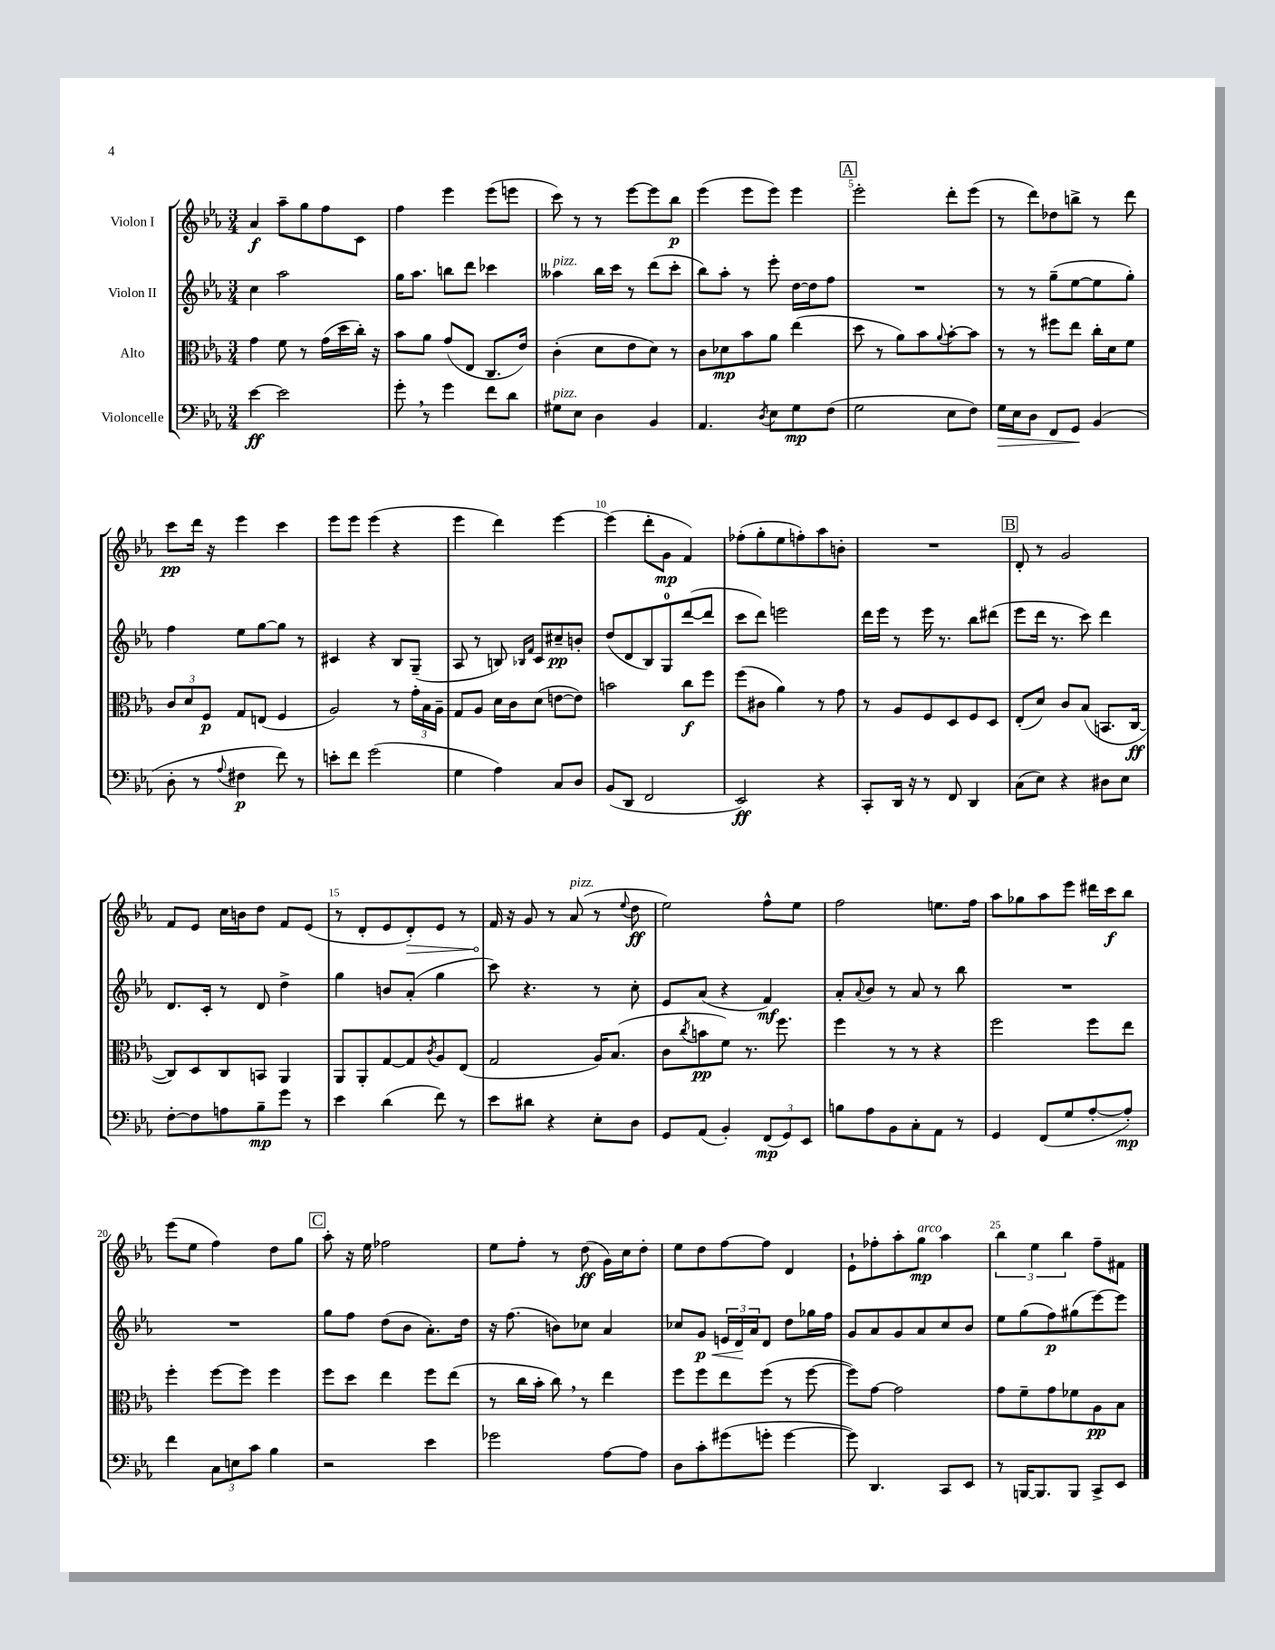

**kern	**dynam	**kern	**dynam	**kern	**dynam	**kern	**dynam
*part4	*part4	*part3	*part3	*part2	*part2	*part1	*part1
*staff4	*staff4	*staff3	*staff3	*staff2	*staff2	*staff1	*staff1
*I"Violoncelle	*	*I"Alto	*	*I"Violon II	*	*I"Violon I	*
*clefF4	*	*clefC3	*	*clefG2	*	*clefG2	*
*k[b-e-a-]	*	*k[b-e-a-]	*	*k[b-e-a-]	*	*k[b-e-a-]	*
*M3/4	*	*M3/4	*	*M3/4	*	*M3/4	*
=1	=1	=1	=1	=1	=1	=1	=1
[4e-\	ff	4g\	.	4cc\	.	4a-/	f
2e-\]	.	8f\	.	2aa-\	.	8aa-~\L	.
.	.	8r	.	.	.	8gg\	.
.	.	(16g\LL	.	.	.	8ff\	.
.	.	16dd\	.	.	.	.	.
.	.	16cc'\JJ)	.	.	.	8c\J	.
.	.	16r	.	.	.	.	.
=2	=2	=2	=2	=2	=2	=2	=2
8g',\	.	8b-\L	.	16gg\KL	.	4ff\	.
.	.	.	.	8.aa-\J	.	.	.
8r	.	8a-\J	.	.	.	.	.
4g\	.	(8g/L	.	8bbn\L	.	4eee-\	.
.	.	8E-/J	.	8ddd\J	.	.	.
8f\L	.	8.C/L	.	4ccc-X\	.	(8eee-\L	.
8d\J	.	.	.	.	.	8eeen\J	.
.	.	16e-/Jk)	.	.	.	.	.
=3	=3	=3	=3	=3	=3	=3	=3
!	!	!	!	!LO:TX:a:i:t=pizz.	!	!	!
!LO:TX:a:i:t=pizz.	!	!	!	!	!	!	!
8G#X\L	.	(4c'\	.	4aa--X\	.	8ccc\)	.
8E-\J	.	.	.	.	.	8r	.
4D\	.	8d\L	.	16bb-\LL	.	8r	.
.	.	.	.	16ccc\JJ	.	.	.
.	.	8e-\	.	8r	.	[8eee-\L	.
4BB-/	.	8d\J)	.	(8ddd\L	.	8eee-\]	.
.	.	8r	.	8ccc'\J	.	8bb-\J	p
=4	=4	=4	=4	=4	=4	=4	=4
4.AA-/	.	8c\L	.	8bb-\L)	.	(4eee-\	.
.	.	8d-X\	mp	8aa-'\J	.	.	.
.	.	8b-\	.	8r	.	8eee-\L	.
8qD/	.	.	.	.	.	.	.
8E-\L	.	8a-\J	.	8eee-'\	.	8eee-\J)	.
8G\	mp	(4ee-\	.	[16dd\LL	.	4eee-\	.
.	.	.	.	16dd\J]	.	.	.
(8F\J	.	.	.	8ff\J	.	.	.
!!LO:REH:place=s1:t=A
=5	=5	=5	=5	=5	=5	=5	=5
2G\	.	8dd\	.	2.r	.	2eee-'\	.
.	.	8r	.	.	.	.	.
.	.	8a-\L)	.	.	.	.	.
.	.	8b-\	.	.	.	.	.
.	.	8qqa-/	.	.	.	.	.
8E-\L	.	[8b-'\	.	.	.	8ddd'\L	.
8F\J)	.	8b-\J]	.	.	.	(8eee-\J	.
=6	=6	=6	=6	=6	=6	=6	=6
!	!LO:HP:b	!	!	!	!	!	!
16G\LL	>	8r	.	8r	.	8r	.
16E-\J	.	.	.	.	.	.	.
8D\J	.	8r	.	8r	.	8ddd\L)	.
8FF/L	.	8ff#X\L	.	(8gg~\L	.	8dd-X\	.
8GG/J	.	8ee-\J	.	[8ee-\	.	8bbn^\J	.
(4BB-/	]	16cc'\LL	.	8ee-\]	.	8r	.
.	.	16d\J	.	.	.	.	.
.	.	8f\J	.	8gg'\J)	.	8ddd\	.
!!LO:LB:g=z
=7	=7	=7	=7	=7	=7	=7	=7
8D'\	.	12c/L	.	4ff\	.	8ccc\L	pp
.	.	12d/	.	.	.	.	.
8r	.	.	.	.	.	16ddd\Jk	.
.	.	12F/J	p	.	.	.	.
.	.	.	.	.	.	16r	.
8qqA-/	.	.	.	.	.	.	.
4F#X\	p	8G/L	.	8ee-\L	.	4eee-\	.
.	.	(8En/J	.	[8gg\	.	.	.
8f\)	.	4F/	.	8gg\J]	.	4ccc\	.
8r	.	.	.	8r	.	.	.
=8	=8	=8	=8	=8	=8	=8	=8
8en'\L	.	2A-/)	.	4c#X/	.	8eee-\L	.
8f\J	.	.	.	.	.	8eee-\J	.
(2g\	.	.	.	4r	.	(4eee-\	.
.	.	8r	.	8B-/L	.	4r	.
.	.	24g'\LL	.	(8G~/J	.	.	.
.	.	24B-\	.	.	.	.	.
.	.	24A-~\JJ	.	.	.	.	.
=9	=9	=9	=9	=9	=9	=9	=9
4G\	.	8G/L	.	8A-/	.	4eee-\	.
.	.	8A-/J	.	8r	.	.	.
4A-\)	.	16d\LL	.	8Bn/)	.	4ddd\)	.
.	.	16c\J	.	.	.	.	.
.	.	.	.	16qqB-X/LL	.	.	.
.	.	.	.	16qqf/JJ	.	.	.
.	.	(8d\J	.	8c/L	.	.	.
8C/L	.	[8en\L	.	8cc#X~/	pp	[4eee-\	.
8D/J	.	8e\J])	.	8bn'/J	.	.	.
=10	=10	=10	=10	=10	=10	=10	=10
(8BB-/L	.	2bn\	.	(8dd/L	.	(4eee-\]	.
8DD/J	.	.	.	8d/	.	.	.
2FF/	.	.	.	8B-/)	.	8ddd'\L	.
.	.	.	.	8G/	.	8g\J	mp
.	.	8cc\L	f	([8ddd/	.	4f/)	.
.	.	8ff\J	.	8ddd/J]	.	.	.
=11	=11	=11	=11	=11	=11	=11	=11
2EE-/)	ff	(8ff\L	.	8ccc\L	.	(8ff-X'\L	.
.	.	8c#X\J	.	8ddd\J)	.	8gg'\	.
.	.	4a-\)	.	2eeen\	.	8ee-\	.
.	.	.	.	.	.	8ffn'\)	.
4r	.	8r	.	.	.	8aa-\	.
.	.	8g\	.	.	.	8bn'\J	.
=12	=12	=12	=12	=12	=12	=12	=12
8CC'/L	.	8r	.	16ddd\LL	.	2.r	.
.	.	.	.	16eee-\JJ	.	.	.
16DD/Jk	.	8A-/L	.	8r	.	.	.
16r	.	.	.	.	.	.	.
8r	.	8F/	.	16eee-\	.	.	.
.	.	.	.	8.r	.	.	.
8FF/	.	8D/	.	.	.	.	.
4DD/	.	8F/	.	8bb-\L	.	.	.
.	.	8D/J	.	(8ddd#X\J	.	.	.
!!LO:REH:place=s1:t=B
=13	=13	=13	=13	=13	=13	=13	=13
(8C\L	.	(8E-'/L	.	8eee-\L	.	8d'/	.
8E-\J)	.	8d/J)	.	16ddd\Jk	.	8r	.
.	.	.	.	8.r	.	.	.
4r	.	8c/L	.	.	.	2g/	.
.	.	(8B-/J	.	8ccc\)	.	.	.
8D#X\L	.	8.BBn/L	.	4ddd\	.	.	.
8E-\J	.	.	.	.	.	.	.
.	.	[16C/Jk	ff	.	.	.	.
!!LO:LB:g=z
=14	=14	=14	=14	=14	=14	=14	=14
[8F'\L	.	8C/L])	.	8.d/L	.	8f/L	.
8F\]	.	8D/	.	.	.	8e-/J	.
.	.	.	.	16c'/Jk	.	.	.
8An\	.	8C/	.	8r	.	16cc\LL	.
.	.	.	.	.	.	16bn\J	.
8B-~\	mp	8BBn/J	.	8d/	.	8dd\J	.
8g\J	.	4AA-/	.	4dd^\	.	8f/L	.
8r	.	.	.	.	.	(8e-/J	.
=15	=15	=15	=15	=15	=15	=15	=15
4e-\	.	8AA-/L	.	4gg\	.	8r	.
.	.	8AA-'/	.	.	.	8d'/L	.
(4d\	.	[8G/	.	8bn/L	.	8e-/	.
!	!	!	!	!	!	!	!LO:HP:b
.	.	8G/]	.	(8a-'/J	.	8d'/)	>
.	.	8qc/	.	.	.	.	.
8f\)	.	8A-/	.	4gg\	.	8e-/J	.
8r	.	(8E-/J	.	.	.	8r	.
=16	=16	=16	=16	=16	=16	=16	=16
8e-\L	.	2G/	.	8ccc\)	.	16f/	.
.	.	.	.	.	.	16r	]
8d#X\J	.	.	.	4.r	.	8g/	.
4r	.	.	.	.	.	8r	.
!	!	!	!	!	!	!LO:TX:a:i:t=pizz.	!
.	.	.	.	.	.	(8a-/	.
8E-'\L	.	16A-/KL)	.	8r	.	8r	.
.	.	(8.B-/J	.	.	.	.	.
.	.	.	.	.	.	8qqee-/	.
8D\J	.	.	.	8cc'\	.	8dd\	ff
=17	=17	=17	=17	=17	=17	=17	=17
8GG/L	.	8c\L	.	8e-/L	.	2ee-\)	.
.	.	8qcc/	.	.	.	.	.
(8AA-/J	.	8bn\	pp	(8a-/J	.	.	.
4BB-'/)	.	8f\J)	.	4r	.	.	.
.	.	8.r	.	.	.	.	.
(12FF/L	mp	.	.	4f/)	mf	8ff^^\L	.
.	.	8.ff\	.	.	.	.	.
12GG/)	.	.	.	.	.	.	.
.	.	.	.	.	.	8ee-\J	.
12EE-/J	.	.	.	.	.	.	.
=18	=18	=18	=18	=18	=18	=18	=18
8Bn\L	.	4ff\	.	8a-'/L	.	2ff\	.
.	.	.	.	8qqa-/	.	.	.
8A-\	.	.	.	8b-/J	.	.	.
8BB-\	.	8r	.	8r	.	.	.
8C'\	.	8r	.	8a-/	.	.	.
8AA-\J	.	4r	.	8r	.	8.een\L	.
8r	.	.	.	8bb-\	.	.	.
.	.	.	.	.	.	16ff\Jk	.
=19	=19	=19	=19	=19	=19	=19	=19
4GG/	.	2ff\	.	2.r	.	8aa-\L	.
.	.	.	.	.	.	8gg-X\	.
(8FF/L	.	.	.	.	.	8aa-\	.
8G/	.	.	.	.	.	8eee-\J	.
[8A-'/	.	8ff\L	.	.	.	16ddd#X\LL	.
.	.	.	.	.	.	16ccc\J	f
8A-'/J])	mp	8ee-\J	.	.	.	8bb-\J	.
!!LO:LB:g=z
=20	=20	=20	=20	=20	=20	=20	=20
4f\	.	4ff'\	.	2.r	.	(8eee-\L	.
.	.	.	.	.	.	8ee-\J	.
12C\L	.	[8ff\L	.	.	.	4ff\)	.
12En\	.	.	.	.	.	.	.
.	.	8ff\J]	.	.	.	.	.
12c\J	.	.	.	.	.	.	.
4B-\	.	4ff\	.	.	.	8dd\L	.
.	.	.	.	.	.	8gg\J	.
!!LO:REH:place=s1:t=C
=21	=21	=21	=21	=21	=21	=21	=21
2r	.	8ff\L	.	8gg\L	.	8aa-'\	.
.	.	8dd\J	.	8ff\J	.	16r	.
.	.	.	.	.	.	16ee-\	.
.	.	4ee-\	.	(8dd\L	.	2ff-X\	.
.	.	.	.	8b-\J	.	.	.
4e-\	.	8ff\L	.	8.a-'\L)	.	.	.
.	.	(8ee-\J	.	.	.	.	.
.	.	.	.	16dd\Jk	.	.	.
=22	=22	=22	=22	=22	=22	=22	=22
2g-X\	.	8r	.	16r	.	8ee-\L	.
.	.	.	.	(8.ff\	.	.	.
.	.	16cc\LL	.	.	.	8ff'\J	.
.	.	16b-'\JJ	.	.	.	.	.
.	.	8cc,\)	.	8bn\L)	.	8r	.
.	.	8r	.	8cc-X\J	.	(8dd\	ff
[8A-\L	.	4ee-\	.	4a-/	.	16g\LL)	.
.	.	.	.	.	.	16cc\J	.
8A-\J]	.	.	.	.	.	8dd'\J	.
=23	=23	=23	=23	=23	=23	=23	=23
8D\L	.	8ff\L	.	8cc-X/L	.	8ee-\L	.
!	!	!	!	!	!LO:HP:b	!	!
8c'\	.	8ff\	.	8g/J	< p	8dd\	.
(8g#X\	.	8ee-\	.	24en/LL	.	[8ff\	.
.	.	.	.	24d/	.	.	.
.	.	.	.	24a-/J	[	.	.
8gn'\J	.	(8ff\J	.	8d/J	.	8ff\J]	.
[4g\	.	8r	.	8dd\L	.	4d/	.
.	.	[8ff\	.	16gg-X\L	.	.	.
.	.	.	.	16ff\JJ	.	.	.
=24	=24	=24	=24	=24	=24	=24	=24
8g\])	.	8ff\L])	.	8g/L	.	8e-`\L	.
4.DD/	.	[8g\J	.	8a-/	.	8ff-X'\	.
.	.	2g\]	.	8g/	.	8aa-'\	.
!	!	!	!	!	!	!LO:TX:a:i:t=arco	!
.	.	.	.	8a-/	.	8gg\J	mp
8CC/L	.	.	.	8cc/	.	4aa-\	.
8EE-/J	.	.	.	8b-/J	.	.	.
=25	=25	=25	=25	=25	=25	=25	=25
8r	.	8g\L	.	8ee-\L	.	6bb-\	.
[16BBBn/KL	.	8f~\	.	(8gg\	.	.	.
.	.	.	.	.	.	6ee-\	.
8.BBB/]	.	.	.	.	.	.	.
.	.	8g\	.	8ff\)	p	.	.
.	.	.	.	.	.	6bb-\	.
8BBB/J	.	8f-X\	.	(8gg#X\	.	.	.
8CC^/L	.	8A-\	pp	[8eee-\)	.	8ff~\L	.
8EE-/J	.	8B-\J	.	8eee-\J]	.	8f#X\J	.
==	==	==	==	==	==	==	==
*-	*-	*-	*-	*-	*-	*-	*-
